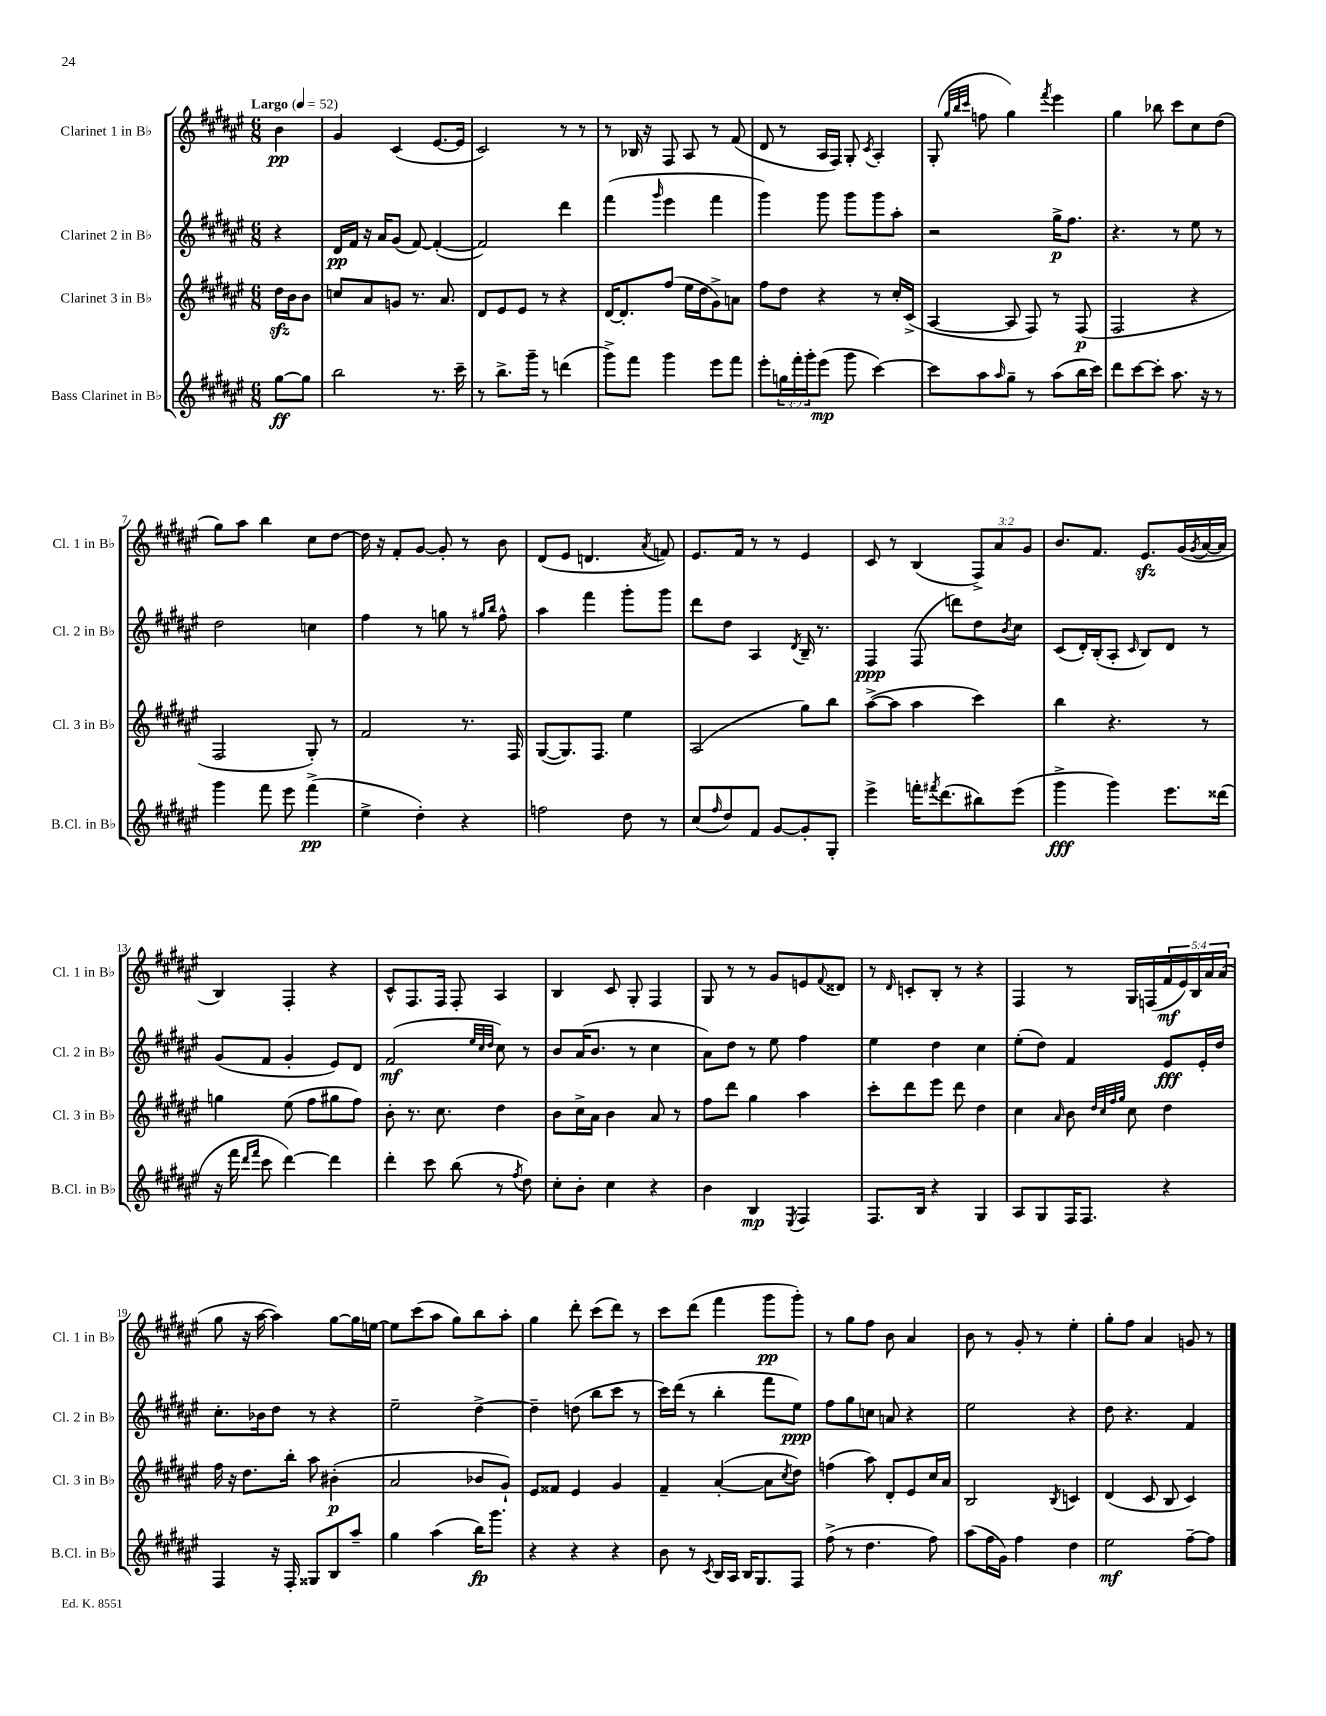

**kern	**kern	**kern	**kern
*staff4	*staff3	*staff2	*staff1
*clefG2	*clefG2	*clefG2	*clefG2
*k[f#c#g#d#a#e#]	*k[f#c#g#d#a#e#]	*k[f#c#g#d#a#e#]	*k[f#c#g#d#a#e#]
*M6/8	*M6/8	*M6/8	*M6/8
*MM52	*MM52	*MM52	*MM52
[8gg#	16dd#	4r	4b
.	16b	.	.
8gg#]	8b	.	.
=	=	=	=
2bb	8cc	16d#	4g#
.	.	16f#	.
.	8a#	16r	.
.	.	16a#	.
.	8g	(8g#	(4c#
.	8.r	[8f#)	.
8.r	.	(4f#'_	[8.e#
.	8.a#	.	.
16ccc#~	.	.	16e#]
=	=	=	=
8r	8d#	2f#])	2c#)
8.bb^	8e#	.	.
.	8e#	.	.
16ggg#~	.	.	.
8r	8r	.	.
(4ddd	4r	4ddd#	8r
.	.	.	8r
=	=	=	=
8ggg#^)	[16d#	(4fff#	8r
.	8.d#']	.	.
8fff#	.	.	16B-
.	.	.	16r
.	.	16qqggg#	.
4ggg#	(8ff#	4eee#	8F#
.	16ee#	.	8A#
.	16dd#	.	.
8eee#	8g#^)	4fff#	8r
8fff#	8a	.	(8f#
=	=	=	=
8eee#'	8ff#	4ggg#)	8d#
24gg	8dd#	.	8r
24fff#'	.	.	.
24ggg#'	.	.	.
(8eee#	4r	8ggg#	16A#
.	.	.	16F#)
8ggg#	.	8ggg#	8G#'
.	.	.	8qc#
[4ccc#)	8r	8ggg#	4A#'
.	16cc#'	8aa#'	.
.	(16c#^	.	.
=	=	=	=
8ccc#]	[4A#	2r	(8G#'
.	.	.	32qqgg#
.	.	.	32qqbb
.	.	.	32qqccc#
8aa#	.	.	8ff
16qqaa#	.	.	.
8gg#~	8A#]	.	4gg#)
8r	8F#)	.	.
.	.	.	8qfff#
(8aa#	8r	16gg#^	4eee#
.	.	8.ff#	.
16bb	(8F#	.	.
16ccc#)	.	.	.
=	=	=	=
8ddd#	2F#	4.r	4gg#
[8ccc#	.	.	.
8ccc#']	.	.	8bb-
8.aa#	.	8r	8ccc#
.	4r	8ee#	8cc#
16r	.	.	.
8r	.	8r	(8dd#
=	=	=	=
4ggg#	2F#	2dd#	8gg#)
.	.	.	8aa#
8fff#	.	.	4bb
8eee#	.	.	.
(4fff#^	8G#')	4cc	8cc#
.	8r	.	[8dd#
=	=	=	=
4ee#^	2f#	4ff#	16dd#]
.	.	.	16r
.	.	.	8f#'
4dd#')	.	8r	[8g#
.	.	8gg	8g#']
4r	8.r	8r	8r
.	.	16qqgg#	.
.	.	16qqbb	.
.	.	8ff#^^	8b
.	16F#	.	.
=	=	=	=
2ff	([8G#	4aa#	(8d#
.	8.G#])	.	8e#
.	.	4fff#	4.d
.	8.F#	.	.
8dd#	4ee#	8ggg#'	.
.	.	.	8qa#
8r	.	8ggg#	8f)
=	=	=	=
(8cc#	(2A#	8ddd#	8.e#
16qqff#	.	.	.
8dd#)	.	8dd#	.
.	.	.	16f#
8f#	.	4A#	8r
[8g#	.	.	8r
.	.	8qd#	.
8g#']	8gg#)	16B~	4e#
.	.	8.r	.
8G#'	8bb	.	.
=	=	=	=
4eee#^	([8aa#^	4F#	8c#
.	8aa#]	.	8r
16fff'	4aa#	(8F#	(4B
8qfff#	.	.	.
(8.ddd#	.	.	.
.	.	8ddd)	.
8bb#)	4ccc#)	8dd#	12F#^)
.	.	.	12a#
.	.	8qb	.
(8eee#	.	8cc#	.
.	.	.	12g#
=	=	=	=
4ggg#^	4bb	(8c#	8.b
.	.	16d#')	.
.	.	(16B'	8.f#
4ggg#)	4.r	8A#'	.
.	.	16qqc#	.
.	.	8B)	8.e#
8.eee#	.	8d#	.
.	.	.	(16g#
.	.	.	8qg#
.	8r	8r	[16a#
(16ddd##	.	.	16a#]
=	=	=	=
16r	4gg	(8g#	4B)
16fff#	.	.	.
16qqddd#	.	.	.
16qqfff#	.	.	.
8ccc#	.	8f#	.
[4ddd#)	(8ee#	4g#'	4F#'
.	8ff#	.	.
4ddd#]	8gg#	8e#)	4r
.	8ff#)	8d#	.
=	=	=	=
4ddd#'	8b'	(2f#	8c#^^
.	8.r	.	8.F#
8ccc#	.	.	.
.	8.cc#	.	16F#
(8bb	.	.	8F#'
.	.	32qqee#	.
.	.	32qqcc#	.
.	.	32qqdd#	.
8r	4dd#	8cc#)	4A#
8qff#	.	.	.
8dd#)	.	8r	.
=	=	=	=
8cc#'	8b	8b	4B
8b'	16cc#^	(16a#	.
.	16a#	8.b	.
4cc#	4b	.	8c#
.	.	8r	8G#'
4r	8a#	4cc#	4F#
.	8r	.	.
=	=	=	=
4b	8ff#	8a#)	8G#
.	8ddd#	8dd#	8r
4B	4gg#	8r	8r
.	.	8ee#	8g#
8qE#	.	.	.
4F#	4aa#	4ff#	8e
.	.	.	8qqf#
.	.	.	8d##
=	=	=	=
8.F#	8ccc#'	4ee#	8r
.	.	.	16qqd#
.	8ddd#	.	8c'
16B	.	.	.
4r	8eee#	4dd#	8B'
.	8ddd#	.	8r
4G#	4dd#	4cc#	4r
=	=	=	=
8A#	4cc#	(8ee#'	4F#
8G#	.	8dd#)	.
.	16qqa#	.	.
16F#	8b	4f#	8r
8.F#	.	.	.
.	32qqdd#	.	.
.	32qqcc#	.	.
.	32qqff#	.	.
.	32qqgg#	.	.
.	8cc#	.	16G#
.	.	.	(16F
4r	4dd#	8e#	20f#
.	.	.	20e#)
.	.	.	20B
.	.	16e#'	.
.	.	.	20a#
.	.	16dd#	.
.	.	.	(20a#
=	=	=	=
4F#	16ff#	8.cc#'	8gg#
.	16r	.	.
.	8.dd#	.	16r
.	.	16b-	[16aa#
16r	.	8dd#	4aa#])
16F#'	16bb'	.	.
8G##	8aa#	8r	.
8B	(4b#'	4r	[8gg#
8aa#~	.	.	16gg#]
.	.	.	[16ee
=	=	=	=
4gg#	2a#	2ee#~	8ee]
.	.	.	(8ccc#
(4aa#	.	.	8aa#
.	.	.	8gg#)
16bb)	8b-	[4dd#^	8bb
8.ggg#	.	.	.
.	8g#`)	.	8aa#'
=	=	=	=
4r	8e#	4dd#~]	4gg#
.	8f##	.	.
4r	4e#	(8dd	8ddd#'
.	.	8bb	(8ccc#
4r	4g#	8ccc#	8ddd#)
.	.	8r	8r
=	=	=	=
8b	4f#~	16ccc#)	8ccc#
.	.	(16ddd#	.
8r	.	8r	(8ddd#
8qc#	.	.	.
16B	([4a#'	4bb'	4fff#
16A#	.	.	.
16B	.	.	.
8.G#	.	.	.
.	8a#]	8fff#	8ggg#
.	8qcc#	.	.
8F#	8dd#)	8ee#)	8ggg#')
=	=	=	=
(8ff#^	(4ff	8ff#	8r
8r	.	8gg#	8gg#
4.dd#	8aa#)	8cc	8ff#
.	8d#'	8a	8b
.	8e#	4r	4a#
8ff#)	16cc#	.	.
.	16a#	.	.
=	=	=	=
(8aa#	2B	2ee#	8b
16ff#	.	.	8r
16g#)	.	.	.
4ff#	.	.	8g#'
.	.	.	8r
.	8qB	.	.
4dd#	4c	4r	4ee#'
=	=	=	=
2ee#	(4d#	8dd#	8gg#'
.	.	4.r	8ff#
.	8c#	.	4a#
.	8B	.	.
[8ff#~	4c#)	4f#	8g
8ff#]	.	.	8r
==	==	==	==
*-	*-	*-	*-
